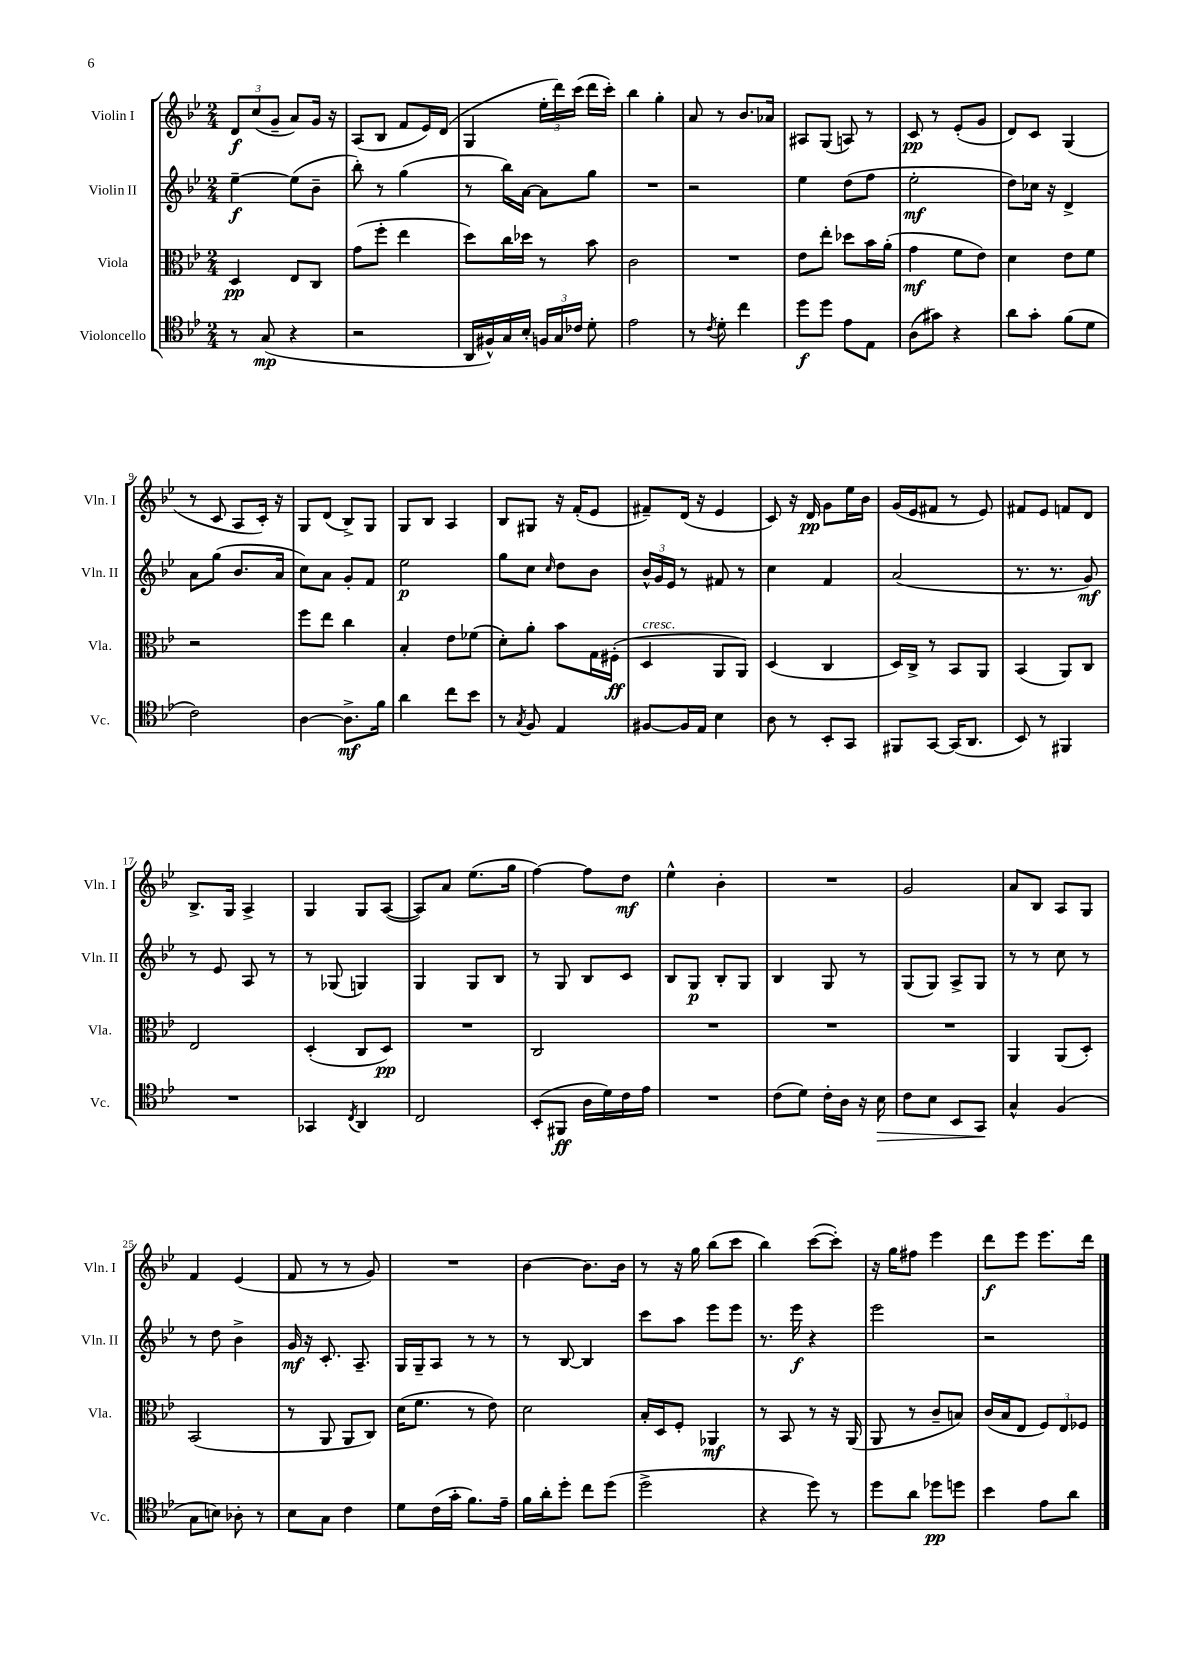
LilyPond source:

<<
\new StaffGroup <<
\new Staff = "s0" \with { instrumentName = "Violin I" shortInstrumentName = "Vln. I" } {
    \clef treble \key bes \major \numericTimeSignature \time 2/4
    \autoBeamOff \tuplet 3/2 { d'8[\f c''8( g'8]-- } a'8[) g'16] r16 |
    a8[( bes8] f'8[ ees'16) d'16]( |
    g4 \tuplet 3/2 { ees''16[-. d'''16) c'''16]( } d'''16[ c'''16]-.) |
    bes''4 g''4-. |
    a'8 r8 bes'8.[ aes'16] |
    ais8[ g8]( a8) r8 |
    c'8\pp r8 ees'8[-.( g'8] |
    d'8[) c'8] g4( |
    r8 c'8 a8[ c'16]-.) r16 |
    g8[ d'8]( bes8[->) g8] |
    g8[ bes8] a4 |
    bes8[ gis8] r16 f'16[-.( ees'8] |
    fis'8[--) d'16]( r16 ees'4 |
    c'8) r16 d'16\pp g'8[ ees''16 bes'16] |
    g'16[( ees'16 fis'8] r8 ees'8) |
    fis'8[ ees'8] f'8[ d'8] |
    bes8.[-> g16] a4-> |
    g4 g8[ a8]~( |
    a8[) a'8] ees''8.[( g''16] |
    f''4~) f''8[ d''8]\mf |
    ees''4-^ bes'4-. |
    R2 |
    g'2 |
    a'8[ bes8] a8[ g8] |
    f'4 ees'4( |
    f'8 r8 r8 g'8) |
    R2 |
    bes'4~ bes'8.[ bes'16] |
    r8 r16 g''16 bes''8[( c'''8] |
    bes''4) c'''8[~( c'''8]-.) |
    r16 g''16[ fis''8] ees'''4 |
    d'''8[\f ees'''8] ees'''8.[ d'''16] \bar "|." |
}
\new Staff = "s1" \with { instrumentName = "Violin II" shortInstrumentName = "Vln. II" } {
    \clef treble \key bes \major \numericTimeSignature \time 2/4
    \autoBeamOff ees''4~--\f ees''8[( bes'8]-- |
    bes''8-.) r8 g''4( |
    r8 bes''16[) a'16]~ a'8[ g''8] |
    R2 |
    r2 |
    ees''4 d''8[( f''8] |
    ees''2-.\mf |
    d''8[) ces''16] r16 d'4-> |
    a'8[ g''8]( bes'8.[ a'16] |
    c''8[) a'8] g'8[-. f'8] |
    ees''2\p |
    g''8[ c''8] \grace { c''16 } d''8[ bes'8] |
    \tuplet 3/2 { bes'16[-^ g'16 ees'16] } r8 fis'8 r8 |
    c''4 f'4 |
    a'2( |
    r8. r8. g'8\mf) |
    r8 ees'8 a8 r8 |
    r8 ges8( g4) |
    g4 g8[ bes8] |
    r8 g8 bes8[ c'8] |
    bes8[ g8]\p bes8[-. g8] |
    bes4 g8 r8 |
    g8[( g8]) a8[-> g8] |
    r8 r8 c''8 r8 |
    r8 d''8 bes'4-> |
    g'16\mf r16 c'8.-. a8.-- |
    g16[ g16-- a8] r8 r8 |
    r8 bes8~ bes4 |
    c'''8[ a''8] ees'''8[ ees'''8] |
    r8. ees'''16\f r4 |
    ees'''2 |
    r2 \bar "|." |
}
\new Staff = "s2" \with { instrumentName = "Viola" shortInstrumentName = "Vla." } {
    \clef alto \key bes \major \numericTimeSignature \time 2/4
    \autoBeamOff d4\pp ees8[ c8] |
    g'8[( f''8]-. ees''4 |
    d''8[) c''16 des''16] r8 bes'8 |
    c'2 |
    R2 |
    ees'8[ ees''8]-. des''8[ bes'16 a'16]-.( |
    g'4\mf f'8[ ees'8]) |
    d'4 ees'8[ f'8] |
    r2 |
    f''8[ ees''8] c''4 |
    bes4-. ees'8[ fes'8]( |
    d'8[-.) a'8]-. bes'8[ g16 fis16]-.\ff( |
    d4^\markup { \italic "cresc." } a,8[ a,8]) |
    d4( c4 |
    d16[) c16]-> r8 bes,8[ a,8] |
    bes,4( a,8[) c8] |
    ees2 |
    d4-.( c8[ d8]\pp) |
    R2 |
    c2 |
    R2 |
    R2 |
    R2 |
    a,4 a,8[( d8]-.) |
    bes,2( |
    r8 a,8 a,8[ c8]) |
    d'16[( f'8.] r8 ees'8) |
    d'2 |
    bes16[-. d16 f8]-. aes,4\mf |
    r8 bes,8 r8 r16 a,16( |
    a,8 r8 c'8[-- b8]) |
    c'16[( bes16 ees8] \tuplet 3/2 { f8[) ees8 fes8] } \bar "|." |
}
\new Staff = "s3" \with { instrumentName = "Violoncello" shortInstrumentName = "Vc." } {
    \clef tenor \key bes \major \numericTimeSignature \time 2/4
    \autoBeamOff r8 g8\mp( r4 |
    r2 |
    a,16[ fis16-^) g16 bes16]-. \tuplet 3/2 { f16[ g16 ces'16] } d'8-. |
    ees'2 |
    r8 \acciaccatura { c'8 } d'8-. c''4 |
    d''8[\f d''8] ees'8[ ees8] |
    a8[( gis'8]) r4 |
    a'8[ g'8]-. f'8[( d'8] |
    c'2) |
    a4~ a8.[->\mf f'16] |
    a'4 c''8[ bes'8] |
    r8 \acciaccatura { g8 } f8 ees4 |
    fis8[~ fis16 ees16] bes4 |
    a8 r8 bes,8[-. g,8] |
    fis,8[ g,8]~ g,16[( a,8.] |
    bes,8) r8 fis,4 |
    R2 |
    ges,4 \acciaccatura { c8 } a,4 |
    c2 |
    bes,8[-.( fis,8]\ff a16[ d'16) c'16 ees'16] |
    R2 |
    c'8[( d'8]) c'16[-. a16] r16 bes16\> |
    c'8[ bes8] bes,8[ g,8]\! |
    g4-^ f4( |
    g8[ b8]) aes8-. r8 |
    bes8[ g8] c'4 |
    d'8[ c'16( g'16]-. f'8.[) ees'16]-- |
    f'16[ a'16-. d''8]-. c''8[ d''8]( |
    d''2-> |
    r4 d''8) r8 |
    d''8[ a'8] des''8[\pp d''8] |
    bes'4 ees'8[ a'8] \bar "|." |
}
>>
>>
